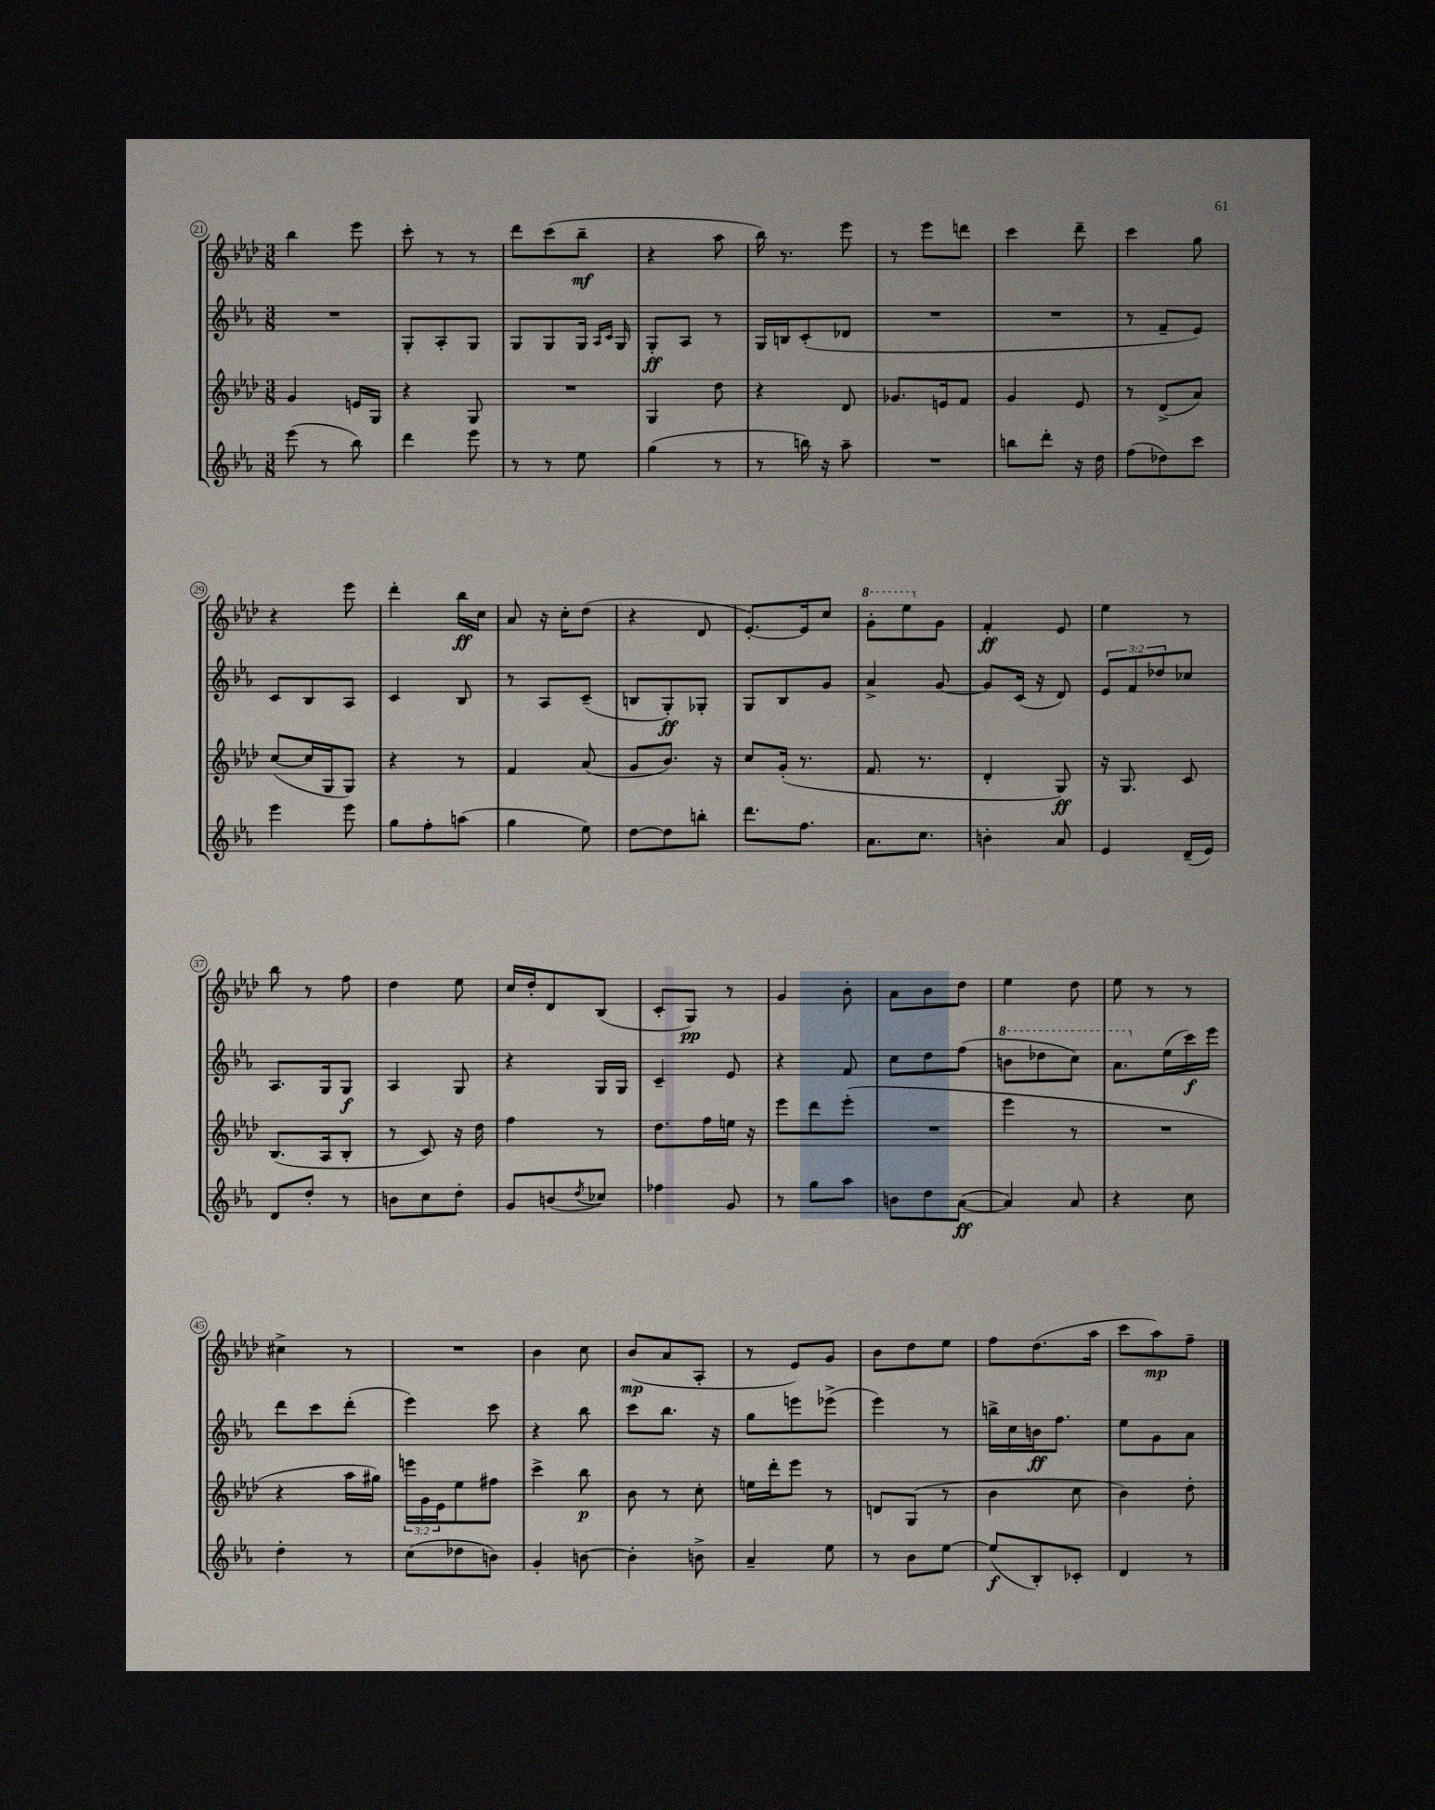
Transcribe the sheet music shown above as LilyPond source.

<<
\new StaffGroup <<
\new Staff = "s0" {
    \clef treble \key aes \major \numericTimeSignature \time 3/8
    bes''4 ees'''8 |
    c'''8-. r8 r8 |
    des'''8 c'''8( bes''8--\mf |
    r4 aes''8 |
    bes''16) r8. ees'''8 |
    r8 ees'''8 d'''8 |
    c'''4 des'''8-- |
    c'''4 g''8 |
    r4 ees'''8 |
    des'''4-. bes''16\ff c''16 |
    aes'8 r16 c''16-. des''8( |
    r4 des'8 |
    ees'8.~-.) ees'16 c''8 |
    \ottava #1 g''8-. ees'''8 \ottava #0 g'8 |
    f'4-.\ff ees'8 |
    ees''4 r8 |
    bes''8 r8 f''8 |
    des''4 ees''8 |
    c''16 des''16-. des'8 bes8( |
    c'8-. g8\pp) r8 |
    g'4 bes'8-. |
    aes'8 bes'8 des''8 |
    ees''4 des''8 |
    ees''8 r8 r8 |
    cis''4-> r8 |
    R4. |
    bes'4 c''8 |
    bes'8\mp( aes'8 aes8-. |
    r8 ees'8) g'8 |
    bes'8 des''8 ees''8 |
    f''8 des''8.( aes''16 |
    c'''8 aes''8\mp) f''8-- \bar "|." |
}
\new Staff = "s1" {
    \clef treble \key ees \major \numericTimeSignature \time 3/8 \override Staff.TupletNumber.text = #tuplet-number::calc-fraction-text
    R4. |
    g8-. aes8-. g8 |
    g8 g8 g16 \grace { aes16 c'16 } g16 |
    g8-.\ff aes8 r8 |
    g16 b16 c'8-.( des'8 |
    R4. |
    R4. |
    r8 f'8-- ees'8) |
    c'8 bes8 aes8 |
    c'4 bes8 |
    r8 aes8 c'8--( |
    b8 g8-.\ff) ges8-. |
    g8 bes8 g'8 |
    aes'4-> g'8~ |
    g'8 c'16( r16 d'8) |
    \tuplet 3/2 { ees'8 f'8 des''8 } ces''8 |
    aes8. g16 g8\f |
    aes4 g8 |
    r4 g16 g16 |
    c'4-- ees'8 |
    r4 f'8 |
    c''8 d''8 f''8( |
    \ottava #1 b''8 des'''8 c'''8) |
    aes''8. \ottava #0 ees''16( c'''16\f) ees'''16 |
    d'''8 c'''8 d'''8-.( |
    ees'''4) c'''8 |
    r4 bes''8 |
    c'''8 bes''8. r16 |
    g''8 e'''8 ees'''8->( |
    ees'''4) r8 |
    b''16-> c''16 b'16\ff f''8. |
    ees''8 g'8 aes'8 \bar "|." |
}
\new Staff = "s2" {
    \clef treble \key aes \major \numericTimeSignature \time 3/8 \override Staff.TupletNumber.text = #tuplet-number::calc-fraction-text
    g'4 e'16 g16 |
    r4 g8 |
    R4. |
    g4 des''8 |
    r4 des'8 |
    ges'8. e'16 f'8 |
    g'4 ees'8 |
    r8 des'8->( aes'8) |
    c''8~( c''16 g16 g8) |
    r4 r8 |
    f'4 aes'8( |
    g'8 bes'8.) r16 |
    c''8 g'16-.( r8. |
    f'8. r8. |
    des'4-. g8\ff) |
    r16 g8. c'8 |
    bes8.( aes16 bes8-. |
    r8 c'8) r16 des''16 |
    f''4 r8 |
    des''8. f''16 e''16 r16 |
    ees'''8 des'''8 ees'''8-.( |
    R4. |
    ees'''4 r8 |
    R4. |
    r4 aes''16 gis''16) |
    \tuplet 3/2 { e'''16 g'16 ees'16 } ees''8 fis''8 |
    c'''4-> bes''8\p |
    bes'8 r8 c''8-. |
    e''16 des'''16-. ees'''8 r8 |
    d'8 g8( r8 |
    bes'4 c''8 |
    bes'4) des''8-. \bar "|." |
}
\new Staff = "s3" {
    \clef treble \key ees \major \numericTimeSignature \time 3/8
    ees'''8( r8 bes''8) |
    d'''4 ees'''8 |
    r8 r8 ees''8 |
    g''4( r8 |
    r8 b''16) r16 aes''8-- |
    R4. |
    b''8 d'''8-. r16 d''16 |
    f''8( des''8) c'''8 |
    ees'''4 ees'''8 |
    g''8 f''8-. a''8( |
    g''4 ees''8) |
    d''8~ d''8 b''8-. |
    d'''8. f''8. |
    aes'8. c''8. |
    b'4-. aes'8 |
    ees'4 d'16--( ees'16) |
    d'8 d''8-. r8 |
    b'8 c''8 d''8-. |
    g'8 b'8( \acciaccatura { d''8 } ces''8) |
    fes''4 g'8 |
    r8 g''8 aes''8 |
    b'8 d''8 aes'8~\ff( |
    aes'4) aes'8 |
    r4 c''8 |
    d''4-. r8 |
    c''8( des''8 b'8) |
    g'4-. b'8~ |
    b'4-. b'8-> |
    aes'4-- ees''8 |
    r8 bes'8 ees''8~ |
    ees''8\f( bes8-.) ces'8-. |
    d'4 r8 \bar "|." |
}
>>
>>
\layout { \context { \Score currentBarNumber = #21 \override BarNumber.stencil = #(make-stencil-circler 0.1 0.3 ly:text-interface::print) } }
